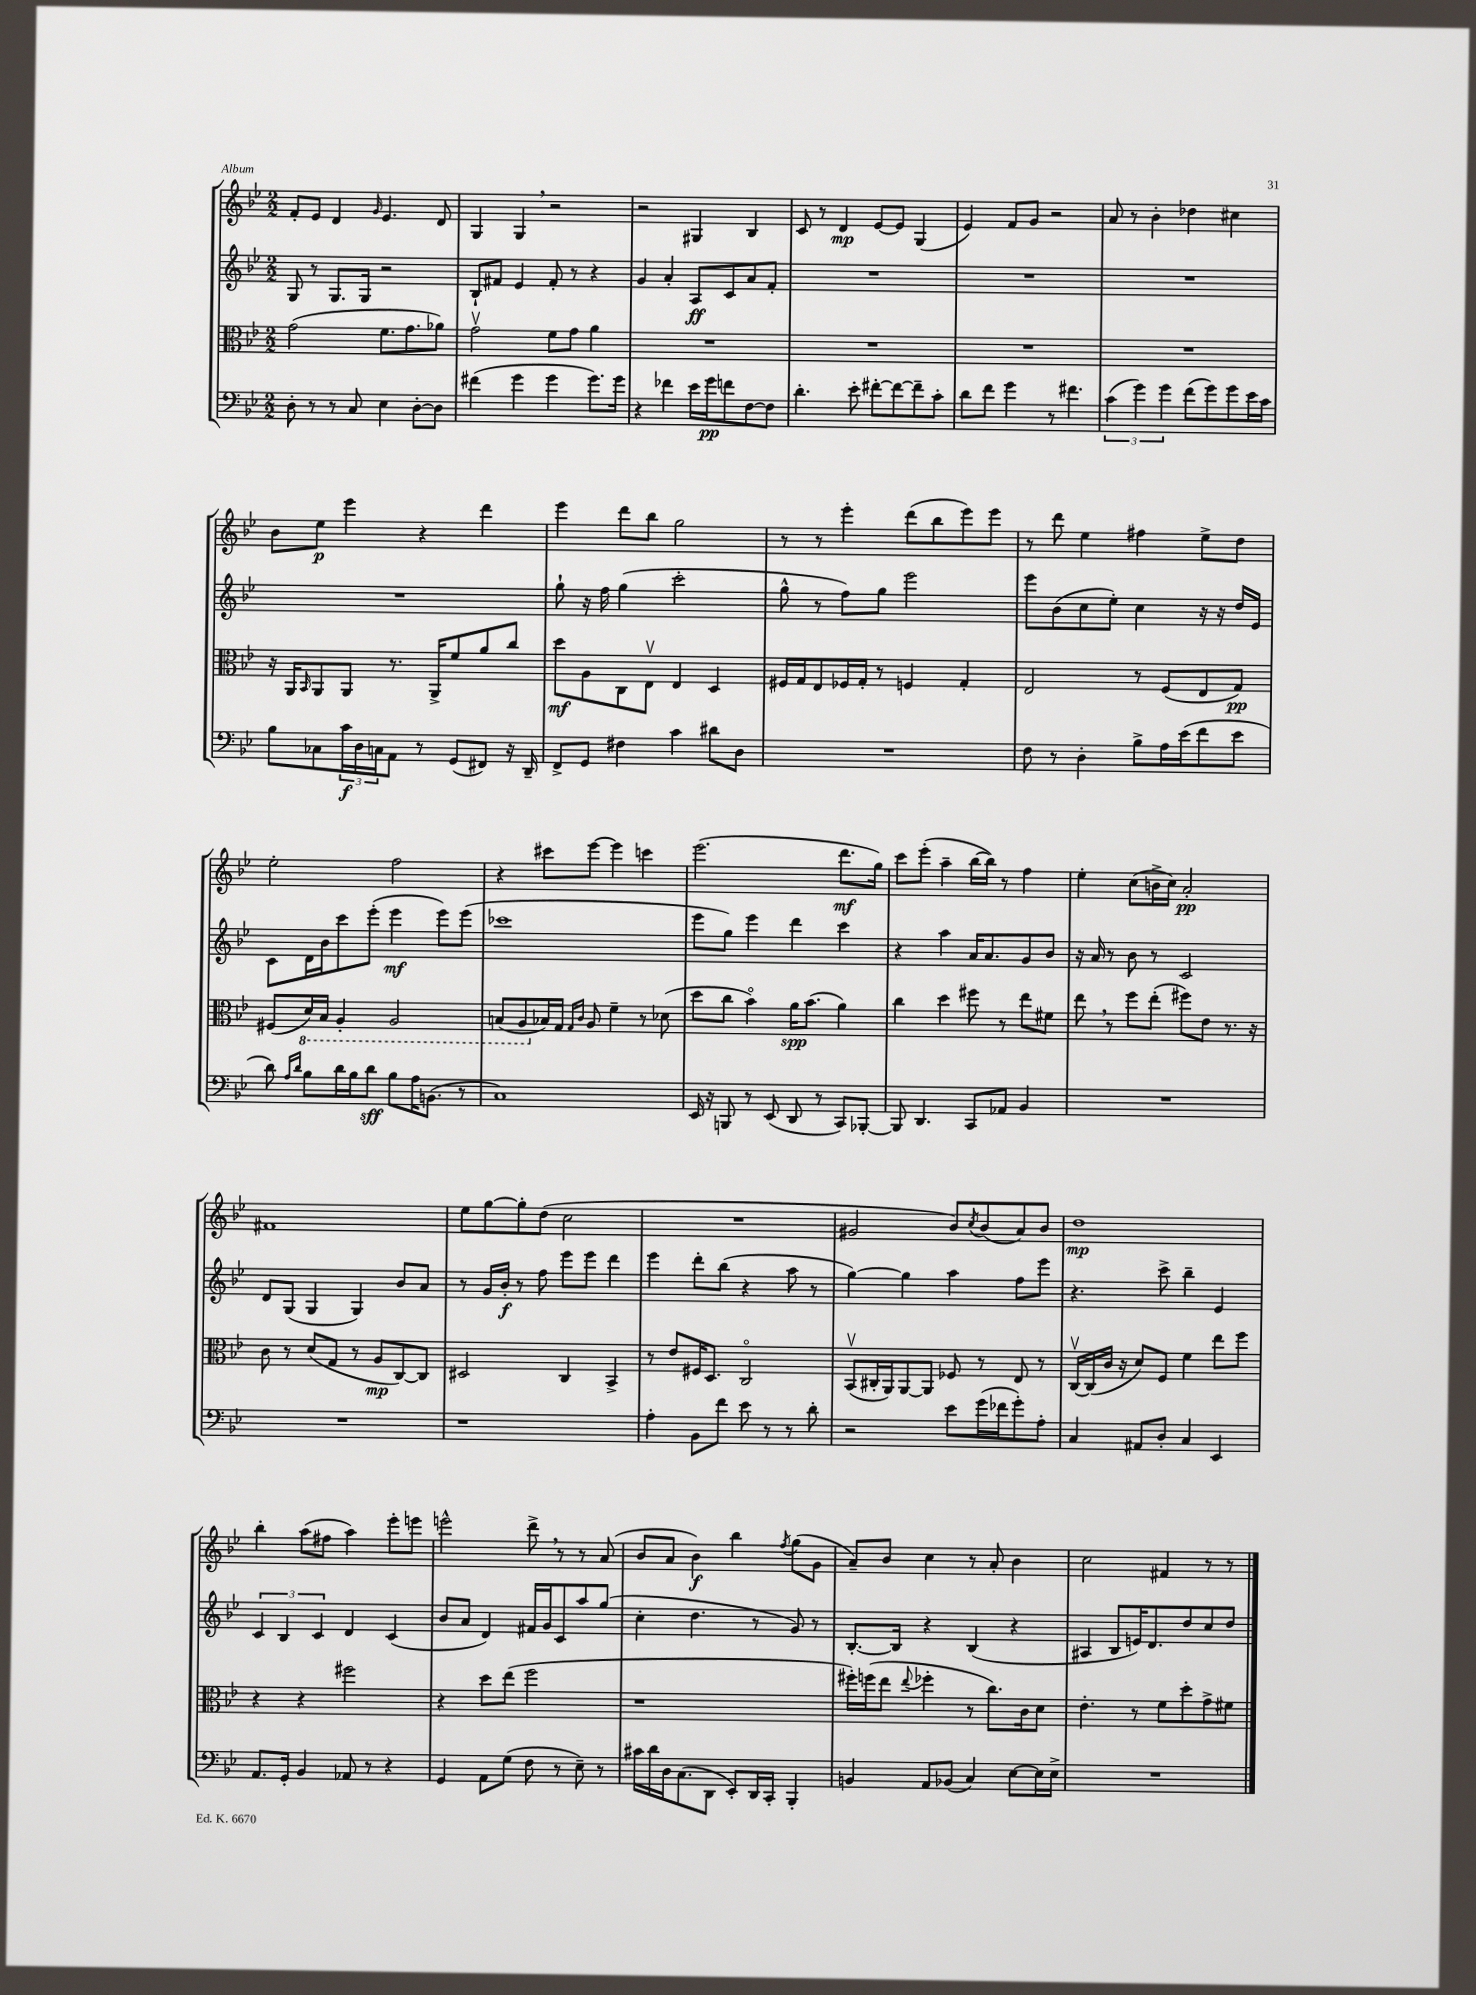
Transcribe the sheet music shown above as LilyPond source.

<<
\new StaffGroup <<
\new Staff = "s0" {
    \clef treble \key bes \major \numericTimeSignature \time 2/2
    f'8-. ees'8 d'4 \grace { g'16 } ees'4. d'8 |
    g4 g4 \breathe r2 |
    r2 gis4 bes4 |
    c'8 r8 d'4\mp ees'8~ ees'8 g4( |
    ees'4) f'8 g'8 r2 |
    a'8 r8 bes'4-. des''4 cis''4 |
    bes'8 ees''8\p ees'''4 r4 d'''4 |
    ees'''4 d'''8 bes''8 g''2 |
    r8 r8 ees'''4-. d'''8( bes''8 ees'''8) ees'''8 |
    r8 d'''8 ees''4 fis''4 ees''8-> d''8 |
    ees''2-. f''2 |
    r4 cis'''8 ees'''8~ ees'''4 c'''4 |
    ees'''2.( d'''8.\mf g''16) |
    c'''8 ees'''8-.( a''4-- bes''16~ bes''16) r8 f''4 |
    ees''4-. c''8( b'16-> c''16) a'2-.\pp |
    fis'1 |
    ees''8 g''8~ g''8-. d''8( c''2 |
    R1 |
    gis'2 bes'8) \acciaccatura { c''8 } bes'8( a'8) bes'8 |
    d''1\mp |
    bes''4-. a''8( fis''8 a''4) ees'''8-. e'''8 |
    e'''2-^ d'''8-> \breathe r8 r8 a'8( |
    bes'8 a'8 bes'4\f) bes''4 \acciaccatura { f''8 } g''8( g'8 |
    a'8--) bes'8 c''4 r8 a'8-. bes'4 |
    c''2 fis'4 r8 r8 \bar "|." |
}
\new Staff = "s1" {
    \clef treble \key bes \major \numericTimeSignature \time 2/2
    g8 r8 g8. g16 r2 |
    bes8-! fis'8 ees'4 fis'8-. r8 r4 |
    g'4 a'4-. a8\ff c'8 a'8 f'8-. |
    R1 |
    R1 |
    R1 |
    R1 |
    g''8-! r16 f''16 g''4( c'''2-. |
    g''8-^ r8 f''8) g''8 ees'''2 |
    ees'''8 bes'8( c''8 ees''8-.) c''4 r16 r16 d''16 ees'16 |
    c'8 d'16 bes'16 c'''8 ees'''8-.( ees'''4\mf ees'''8) ees'''8( |
    ces'''1 |
    ees'''8 g''8) ees'''4 d'''4 c'''4 |
    r4 a''4 a'16 a'8. g'8 bes'8 |
    r16 a'16 r8 bes'8 r8 c'2 |
    d'8 g8( g4 g4) bes'8 a'8 |
    r8 g'16 bes'16-.\f r8 f''8 ees'''8 ees'''8 d'''4 |
    ees'''4 d'''8-. bes''8( r4 a''8 r8 |
    g''4~) g''4 a''4 f''8 ees'''8 |
    r4. c'''8-> bes''4-- ees'4 |
    \tuplet 3/2 { c'4 bes4 c'4 } d'4 c'4( |
    bes'8 a'8 d'4) fis'16 g'16 c'8 a''8 g''8( |
    c''4-. d''4. r8 g'8) r8 |
    bes8.~-. bes16 r4 bes4( r4 |
    ais4 bes8 e'16) d'8. d''8 c''8 d''8 \bar "|." |
}
\new Staff = "s2" {
    \clef alto \key bes \major \numericTimeSignature \time 2/2
    g'2( f'8. g'8. aes'8) |
    g'2\upbow f'8 g'8 a'4 |
    R1 |
    R1 |
    R1 |
    R1 |
    r16 a,16 \grace { bes,16 } a,8 a,8 r8. a,16-> f'8 a'8 c''8 |
    d''8\mf a8 c8 ees8\upbow ees4 d4 |
    fis16 g16 ees8 fes16 g16-. r8 f4 g4-. |
    ees2 r8 f8( ees8 g8\pp) |
    fis8( \ottava #-1 d16) bes,16 a,4-. a,2 |
    b,8( a,8 \ottava #0 bes!16) g16 \grace { g16 c'16 } a8 f'4-- r8 des'8( |
    d''8 c''8 bes'4\flageolet) a'16\spp bes'8.( a'4) |
    c''4 d''4 fis''8 r8 ees''8 fis'8 |
    ees''8 \breathe r8 f''8 ees''8-.( fis''8) ees'8 r8. r16 |
    c'8 r8 d'8( g8 r8 a8\mp c8~) c8 |
    dis2 c4 bes,4-> |
    r8 ees'8 fis16 d8. c2\flageolet |
    bes,8\upbow( cis16-. a,16) a,8~ a,8 fes8 r8 ees8 r8 |
    c16~\upbow c16( c'16 r16 d'8) f8 f'4 ees''8 f''8 |
    r4 r4 fis''2 |
    r4 d''8 ees''8( f''2 |
    r1 |
    fis''16-.) f''16( ees''8 \appoggiatura { ees''8 } fes''4-. r8 c''8.) c'16 d'8 |
    ees'4.-. r8 f'8 d''8-. g'8-> fis'8 \bar "|." |
}
\new Staff = "s3" {
    \clef bass \key bes \major \numericTimeSignature \time 2/2
    d8-. r8 r8 c8 ees4 d8~-. d8 |
    fis'4( g'4 g'4 g'8.) g'16 |
    r4 fes'4 ees'16 g'16\pp f'8 f8~ f8 |
    d'4.-. ees'8-. fis'8~-. fis'8~ fis'8-- c'8-. |
    d'8 f'8 g'4 r8 fis'4. |
    \tuplet 3/2 { c'4( g'4) g'4 } f'8( g'8) g'8 ees'16 c'16 |
    bes8 ces8 \tuplet 3/2 { c'16\f d16 c16 } a,8 r8 g,8( fis,8) r16 d,16-- |
    f,8-> g,8 fis4 c'4 dis'8 d8 |
    R1 |
    f8 r8 d4-. bes8-> a16 ees'16( f'8 ees'8 |
    d'8) \grace { a16 d'16 } bes8 d'16 bes16 d'8\sff bes8 a16 b,8.( r8 |
    c1) |
    ees,16 r16 b,,8 r8 ees,8( d,8 r8 c,8) bes,,8~-. |
    bes,,8 d,4. c,8 aes,8 bes,4 |
    R1 |
    R1 |
    r1 |
    a4-. bes,8 f'8 ees'8 r8 r8 d'8-. |
    r2 ees'8 g'16( fes'16 g'8-.) a8-. |
    c4 ais,8 d8-. c4 ees,4 |
    a,8. g,16-. bes,4 aes,8 r8 r4 |
    g,4 a,8 g8( f8 r8 ees8--) r8 |
    cis'16 d'16 d16 c8.( d,8 ees,8-.) d,16 c,16-. bes,,4-. |
    b,4 a,8 bes,8( c4) ees8~ ees16 ees16-> |
    R1 \bar "|." |
}
>>
>>
\layout { \context { \Score \remove "Bar_number_engraver" } }
